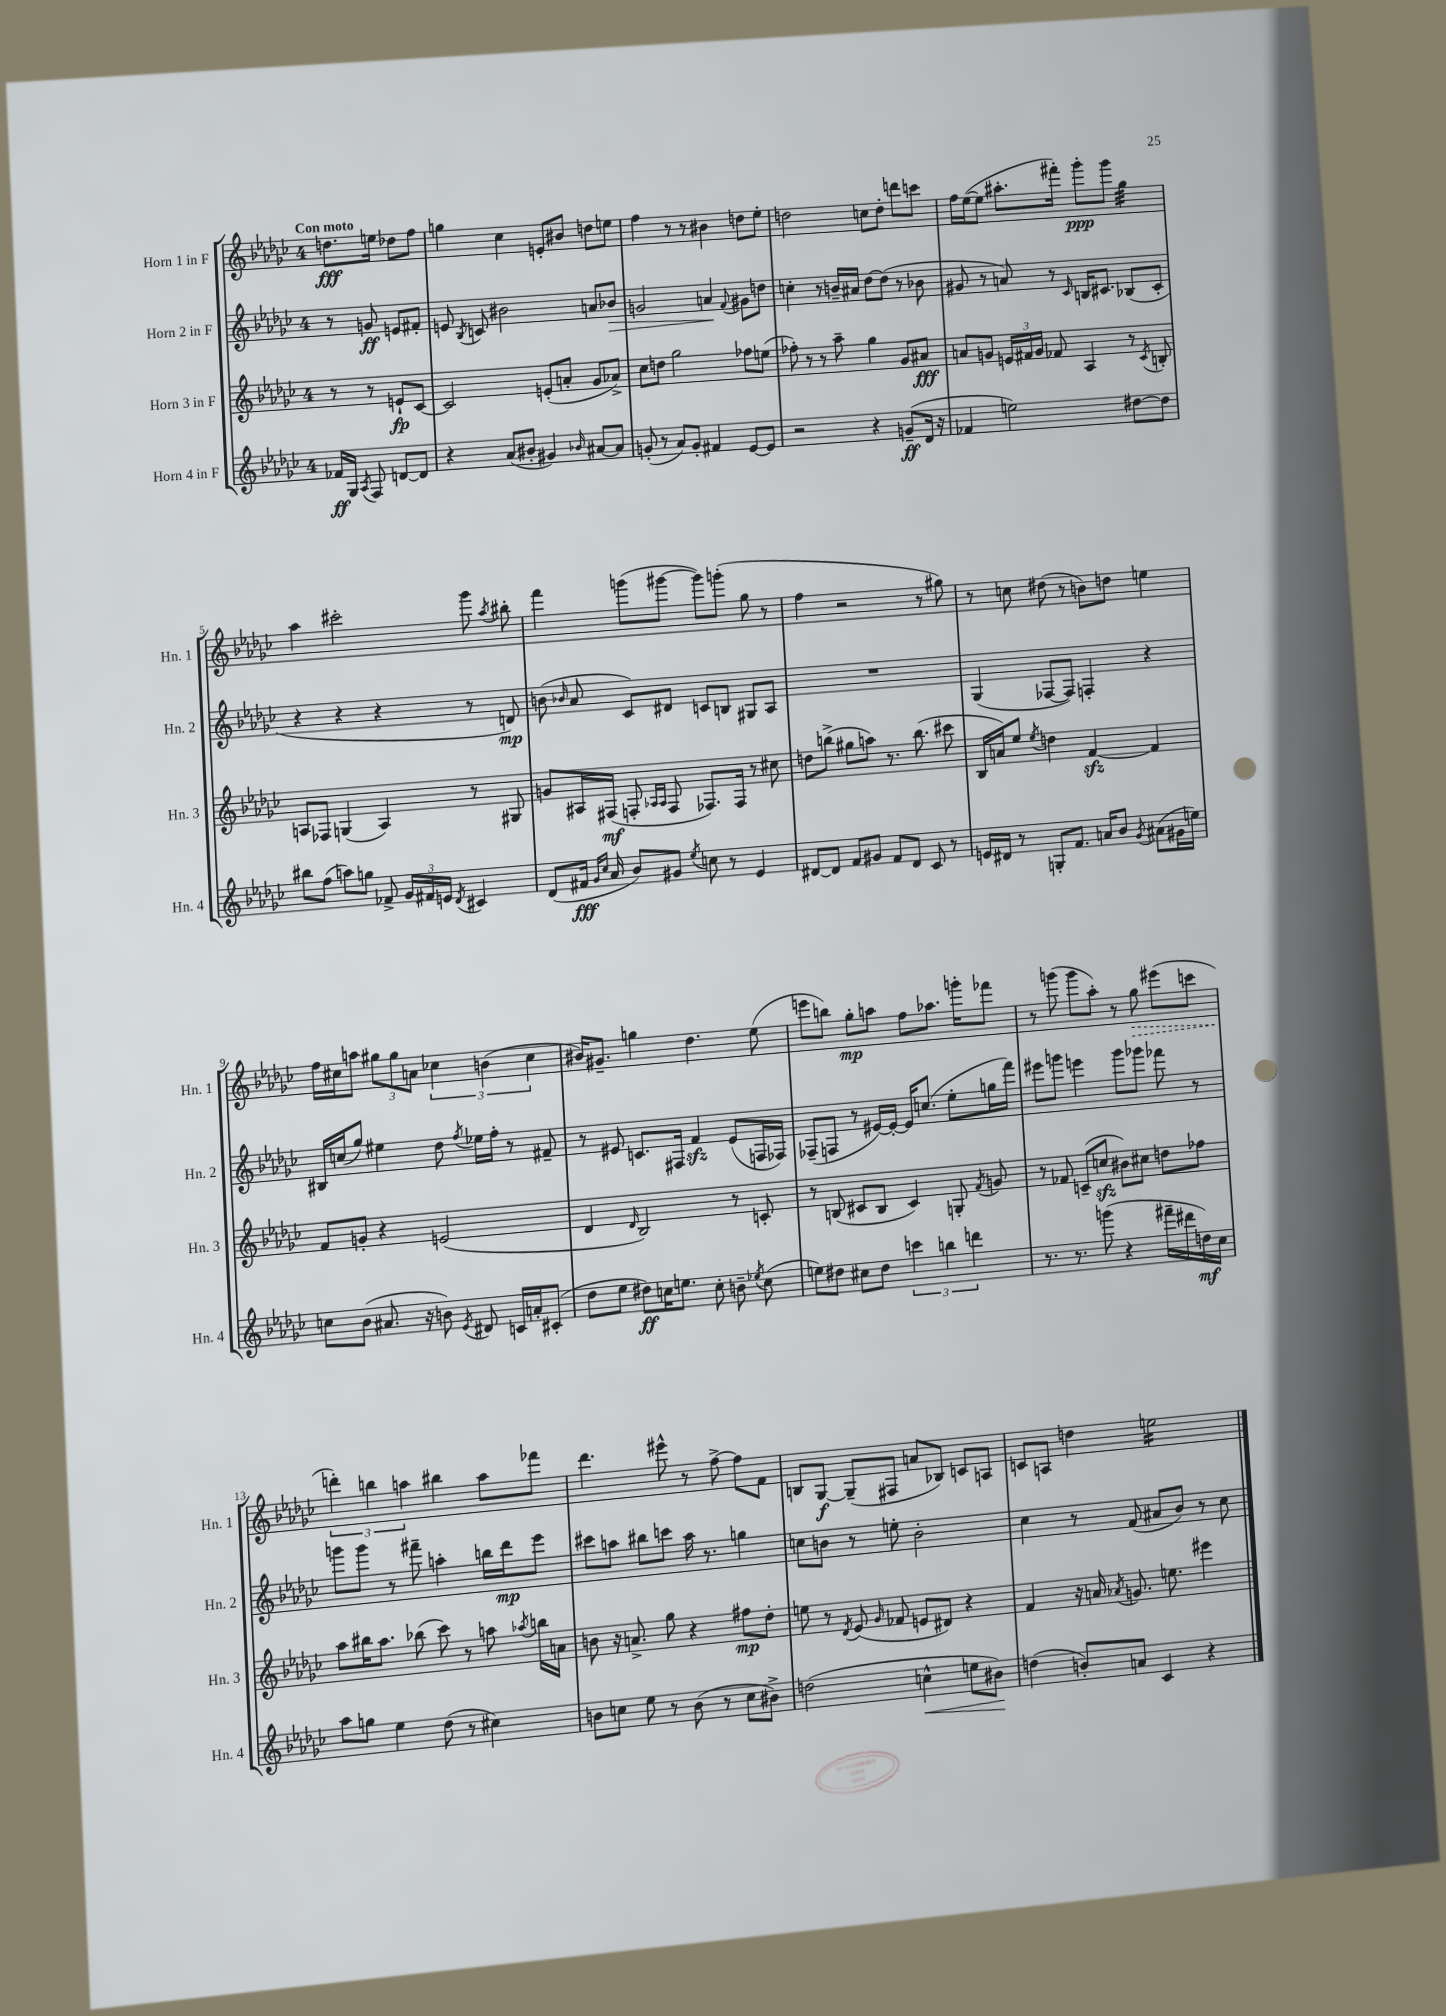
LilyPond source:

<<
\new StaffGroup <<
\new Staff = "s0" \with { instrumentName = "Horn 1 in F" shortInstrumentName = "Hn. 1" } {
    \clef treble \key ges \major \once \override Staff.TimeSignature.style = #'single-digit \time 4/4 \partial 2 \tempo "Con moto"
    \autoBeamOff d''8.[\fff e''16] des''8[ f''8] |
    g''4 ces''4 e'8[-. bis'8] d''8[ e''8] |
    f''4 r8 r8 bis'4 d''8[ ees''8]-. |
    d''2 c''8[ d''8]-. d'''8[ c'''8] |
    f''16[ ees''16~( ees''8] ais''8.[-. fis'''16]-.) ges'''8[-.\ppp ges'''8] ges''4:32 |
    aes''4 cis'''2-. ges'''8 \acciaccatura { aes''8 } bis''8-. |
    f'''4 g'''8[( gis'''8]~ gis'''8[) g'''8]-.( ges''8 r8 |
    f''4 r2 r8 gis''8) |
    r8 c''8 dis''8( r8 b'8[) d''8] e''4 |
    f''16[ cis''16 a''8] \tuplet 3/2 { gis''8[ gis''8 a'8] } \tuplet 3/2 { ces''4 b'4( ces''4 } |
    bis'16[) gis'8.]-- g''4 des''4. ees''8( |
    e'''8[ b''8]) ges''8[-.\mp a''8] f''8[ aes''8.] g'''16[-. fes'''8] |
    r8 g'''8( g'''8[ aes''8]-.) r8 \once \override Hairpin.style = #'dashed-line ges''8\> eis'''8[( c'''8] |
    \tuplet 3/2 { d'''4-.\!) b''4 a''4 } bis''4 a''8[ fes'''8] |
    des'''4. eis'''8-^ r8 f''8~-> f''8[ f'8] |
    b8[ ges8]~\f ges8[--( fis8] a'8[ bes8]) c'8[ a8] |
    c'8[ a8] d''4 e''2:16 \bar "|." |
}
\new Staff = "s1" \with { instrumentName = "Horn 2 in F" shortInstrumentName = "Hn. 2" } {
    \clef treble \key ges \major \once \override Staff.TimeSignature.style = #'single-digit \time 4/4 \partial 2
    \autoBeamOff r8 g'8\ff e'8[ fis'8]-. |
    e'8 \acciaccatura { bes8 } c'8 bis'2 a'8[ bes'8]\> |
    g'2 a'4\! \appoggiatura { f'8 } gis'8[ d''8] |
    c''4-. r8 b'16[-- ais'16] des''8[~ des''8]( r8 bes'8 |
    gis'8 r8 a'8) r8 \grace { ces'16 } b16[ cis'8.] bes8[( cis'8]-. |
    r4 r4 r4 r8 d'8\mp) |
    b'8( \grace { bes'16 } aes'8 ces'8[) dis'8] c'8[ b8] gis8[ aes8] |
    R1 |
    ges4( fes8[~ fes8]) f4-. r4 |
    bis16[ c''16( ges''8]) eis''4 des''8 \acciaccatura { f''8 } ees''16[ f''16]-. r8 fis'8-- |
    r8 eis'8 c'8.[ fis16] f'4\sfz eis'8[( f16 fes16]) |
    fes8[--( f8] r8 eis'16[~) eis'16]~-. eis'16[ c''8.]( ees''8[-. g''16 f'''16]) |
    eis'''8[ g'''8] e'''4 g'''8[ ges'''8] fes'''8 r8 |
    g'''8[ g'''8] r8 fis'''8-- a''4-. b''16[ des'''16\mp ees'''8] |
    cis'''8[ a''8] bis''8[ c'''8] a''16 r8. g''4 |
    c''8[ b'8] r8 e''8-. b'2-. |
    ces''4 r8 f'8( ais'8[ bes'8]) r8 ces''8 \bar "|." |
}
\new Staff = "s2" \with { instrumentName = "Horn 3 in F" shortInstrumentName = "Hn. 3" } {
    \clef treble \key ges \major \once \override Staff.TimeSignature.style = #'single-digit \time 4/4 \partial 2
    \autoBeamOff r8 r8 e'8[-!\fp ces'8]~ |
    ces'2 e'8[-.( a'8]-. ges'8[ aes'8]->) |
    ces''8[ d''8] ges''2 fes''8[ e''8]( |
    fes''8-.) r8 r8 aes''8-- ges''4 ges'8[ ais'8]\fff |
    a'8[ g'8] \tuplet 3/2 { e'16[ fis'16 g'16] } fes'8 aes4 r8 \acciaccatura { ces'8 } b8-. |
    a8[ fes8] g4( a4) r8 gis8 |
    g'8[ ais16 fis16]\mf( f8-. \grace { aes16[ aes16] } f8 fes8.[) fes16] r8 cis''8 |
    d''8[ b''8]->( gis''8[ a''8]) r8. b''8.( cis'''8 |
    bes16[ a'16) ees''8] \acciaccatura { ees''8 } d''4 f'4~\sfz f'4 |
    f'8[ g'8]-. r4 e'2( |
    des'4 \grace { des'16 } bes2) r8 c'8-. |
    r8 b8( cis'8[ b8] cis'4) g8-. \acciaccatura { f'8 } g'8 |
    r8 fes'8 c'8[--( c''8]\sfz bis'8[) cis''8] d''8[ fes''8] |
    aes''8[ bis''16 aes''8.] bes''8( ces'''8) r8 a''8 \acciaccatura { aes''8 } b''16[ a'16] |
    b'8 r16 a'8.-> ges''8 r4 fis''8[\mp des''8]-. |
    e''8 r8 \acciaccatura { des'8 } ees'8( \grace { ges'16 } fes'8 e'8[ dis'8]) r4 |
    f'4 r16 a'16 \acciaccatura { aes'8 } g'8. e''8. eis'''4 \bar "|." |
}
\new Staff = "s3" \with { instrumentName = "Horn 4 in F" shortInstrumentName = "Hn. 4" } {
    \clef treble \key ges \major \once \override Staff.TimeSignature.style = #'single-digit \time 4/4 \partial 2
    \autoBeamOff fes'16[\ff ges16] \acciaccatura { aes8 } f8 d'8[~ d'8] |
    r4 aes'8[( bis'8]-. gis'4) \grace { bes'16 } ais'8[~ ais'8] |
    g'8-.( r8 aes'8[) g'8]-. fis'4 ees'8[~ ees'8] |
    r2 r4 g'8[--\ff( des'16] r16 |
    fes'4 e''2) dis''8[~ dis''8] |
    bis''8[ f''8]( a''8[) g''8] fes'8-> \tuplet 3/2 { ges'16[ fis'16 e'16] } \acciaccatura { des'8 } cis'4 |
    des'8[( fis'16]\fff \grace { ges'16[ ces''16] } aes'16 bes'8[) gis'8] \acciaccatura { ees''8 } c''8 r8 ees'4 |
    dis'8[~ dis'8] f'8[ gis'8] f'8[ dis'8] ces'8 r8 |
    e'16[ dis'16] r8 g8[-. f'8.] a'16[ bes'8] \acciaccatura { ges'8 } ais'8[( gis'16 e''16]) |
    c''8[ bes'8]( ais'8. r16 b'8) \acciaccatura { ees'8 } dis'8 c'16[ a'16-. cis'8]-.( |
    des''8[ ees''8] dis''8[\ff) c''16 e''8.] c''8-. b'8-- \acciaccatura { ees''8 } c''8( |
    e''8[) dis''8] cis''8[ dis''8] \tuplet 3/2 { c'''4 b''4 d'''4 } |
    r8. r8. g'''8( r4 fis'''16[-- dis'''16 d''16\mf) ces''16] |
    aes''8[ g''8] ees''4 des''8( r8 cis''4) |
    b'8[ c''8] ees''8 r8 b'8( r8 c''8[ bis'8]->) |
    d''2( c''4-^\< e''8[ bis'8]\!) |
    d''4( b'8[-.) a'8] ces'4 r4 \bar "|." |
}
>>
>>
